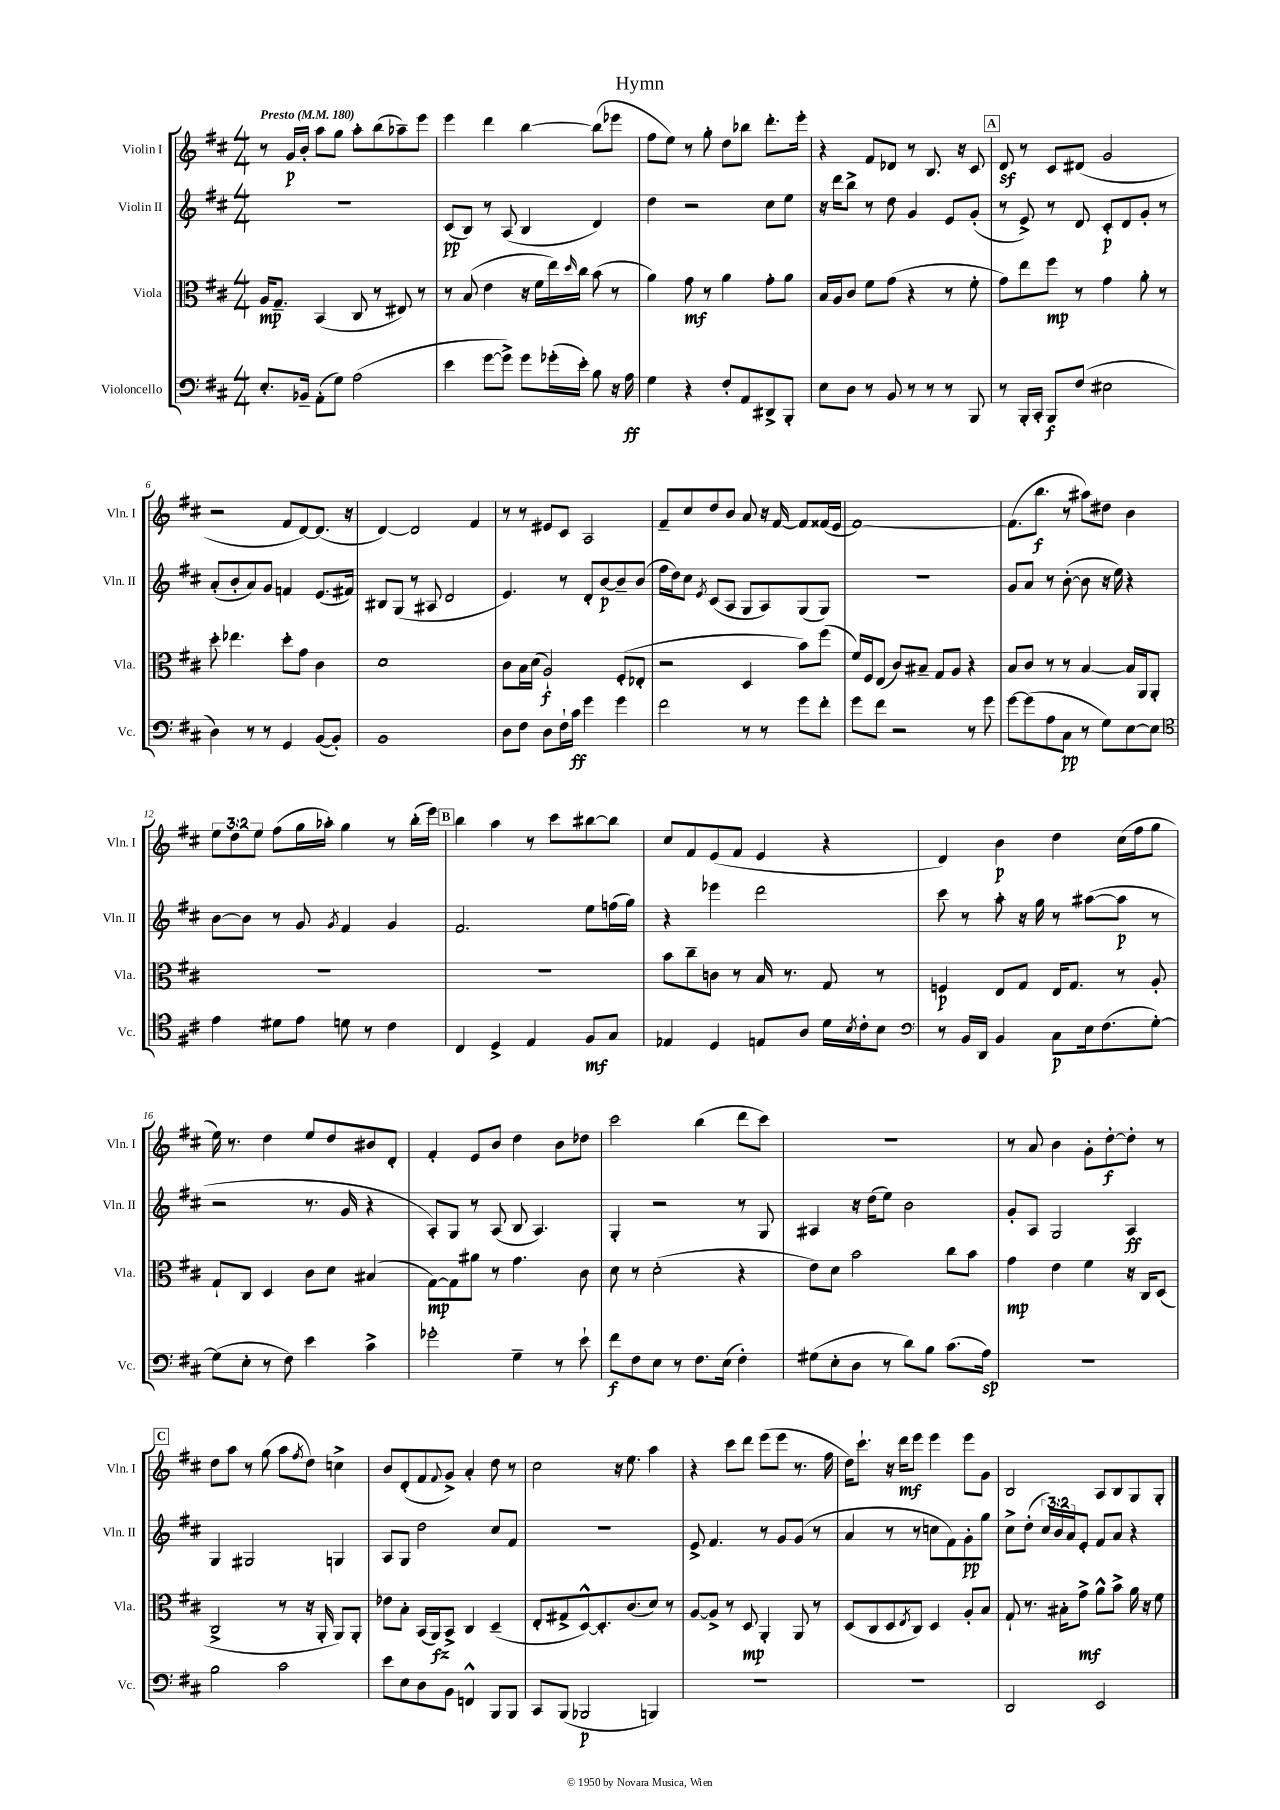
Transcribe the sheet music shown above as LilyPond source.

\header { title = "Hymn" }
<<
\new StaffGroup <<
\new Staff = "s0" \with { instrumentName = "Violin I" shortInstrumentName = "Vln. I" } {
    \clef treble \key d \major \numericTimeSignature \time 4/4 \override Staff.TupletNumber.text = #tuplet-number::calc-fraction-text \tempo "Presto" 4 = 180
    r8 g'16\p b'16-. a''8 g''8 a''8-. b''8( aes''8--) e'''8 |
    e'''4 d'''4 b''4~ b''8( ees'''8 |
    fis''8 e''8) r8 g''8-. d''8 bes''8 d'''8.-. e'''16-. |
    r4 fis'8 des'8 r8 b8. r16 cis'8 |
    \mark \markup { \box "A" } d'8\sf r8 cis'8 dis'8( g'2 |
    r2 fis'8 d'8~) d'8.( r16 |
    d'4~) d'2 fis'4 |
    r8 r8 eis'8 cis'8 a2 |
    fis'8-- cis''8 d''8 b'8 a'8 r16 fis'16~ fis'8 fisis'16( e'16 |
    fis'1~) |
    fis'8.( b''8.\f r8 ais''8) dis''8 b'4 |
    \tuplet 3/2 { e''8 d''8 e''8 } fis''8( g''16 aes''16-.) g''4 r8 b''16-.( e'''16) |
    \mark \markup { \box "B" } b''4 a''4 r8 cis'''8 bis''8~ bis''8 |
    cis''8 fis'8 e'8( fis'8 e'4 r4 |
    d'4) b'4\p d''4 cis''16( fis''16 g''8 |
    e''16) r8. d''4 e''8 d''8 bis'8 d'8-. |
    fis'4-. e'8 b'8 d''4 b'8 des''8 |
    cis'''2 b''4( d'''8 cis'''8) |
    R1 |
    r8 a'8 b'4 g'8-. d''8~-.\f d''8-. r8 |
    \mark \markup { \box "C" } d''8 a''8 r8 g''8( a''8 \acciaccatura { fis''8 } d''8) c''4-> |
    b'8 d'8-.( fis'8 \appoggiatura { fis'8 } g'8->) a'4-. d''8 r8 |
    cis''2 r16 e''8. a''4 |
    r4 cis'''8 d'''8 e'''8( e'''8 r8. fis''16 |
    d''16) cis'''8.-! r16 d'''16\mf e'''8 e'''4 e'''8 g'8 |
    b2 a8 b8 g8 g8-. \bar "|." |
}
\new Staff = "s1" \with { instrumentName = "Violin II" shortInstrumentName = "Vln. II" } {
    \clef treble \key d \major \numericTimeSignature \time 4/4 \override Staff.TupletNumber.text = #tuplet-number::calc-fraction-text
    R1 |
    cis'8\pp( b8) r8 a8( b4 d'4) |
    d''4 r2 cis''8 e''8 |
    r16 d'''16 b''8-> r8 d''8 g'4 e'8 g'8-.( |
    \mark \markup { \box "A" } r8 e'8->) r8 d'8 cis'8-.\p d'8 g'8-. r8 |
    a'8-.( b'8-. a'8) g'8 f'4 e'8.( fis'16) |
    bis8 g8( r8 ais8 d'2 |
    e'4.) r8 d'8-. b'8~\p b'8-- b'8( |
    fis''16 d''16) cis''8 \acciaccatura { e'8 } cis'8( a8 g8 a8) g8( g8) |
    R1 |
    g'8 a'8 r8 b'8~-.( b'8 r16 e''16) r4 |
    b'8~ b'8 r8 g'8 \acciaccatura { g'8 } fis'4 g'4 |
    \mark \markup { \box "B" } fis'2. e''8 f''16( g''16) |
    r4 ees'''4 d'''2 |
    cis'''8 r8 a''8-. r16 g''16 r8 ais''8~( ais''8\p r8 |
    r2 r8. g'16 r4 |
    a8-.) g8 r8 a8( b8 a4.) |
    g4-. r2 r8 g8 |
    ais4 r16 d''16( e''8) b'2 |
    g'8-. a8 g2 a4\ff |
    \mark \markup { \box "C" } g4 gis2 g4 |
    a8 g8 d''2 cis''8 fis'8 |
    R1 |
    e'8-> fis'4. r8 g'8 g'8( r8 |
    a'4 r8 r8 c''8 fis'8) g'8-.\pp g''8 |
    cis''8-> d''8-.( \tuplet 3/2 { cis''16) b'16 a'16 } e'8-. fis'8 a'8 r4 \bar "|." |
}
\new Staff = "s2" \with { instrumentName = "Viola" shortInstrumentName = "Vla." } {
    \clef alto \key d \major \numericTimeSignature \time 4/4
    a16\mp g8.-- b,4( cis8 r8 eis8) r8 |
    r8 b8( e'4 r16 fis'16 e''16) \grace { d''16 } cis''16 b'8( r8 |
    a'4) g'8\mf r8 a'4 g'8-. a'8 |
    b16 a16 cis'8 fis'8 g'8( r4 r8 fis'8-. |
    \mark \markup { \box "A" } g'8) e''8 fis''8\mp r8 g'4 a'8-. r8 |
    d''8-. ees''4. d''8-. g'8 cis'4 |
    d'1 |
    cis'8 b16 d'16( a2-!\f) fis8-.( ees8-. |
    r2 d4 b'8) fis''8( |
    fis'16) fis16 e8( cis'8) bis8-- g8 a8 r4 |
    b8 cis'8 r8 r8 b4~ b16 a,16 a,8-. |
    R1 |
    \mark \markup { \box "B" } R1 |
    b'8 cis''8-- c'8 r8 b16 r8. g8 r8 |
    f4\p e8 g8 e16 g8. r8 a8-. |
    g8-! cis8 d4 cis'8 d'8 bis4( |
    g8~\mp) g8 ais'8 r8 g'4. cis'8 |
    d'8 r8 d'2-.( r4 |
    e'8) d'8 b'2 cis''8 b'8 |
    g'4\mp e'4 fis'4 r16 cis16 d8( |
    \mark \markup { \box "C" } cis2-> r8 r16 a,16-. a,8) a,8-. |
    ees'8 b8-. b,16( a,16\fz) b,8-> cis4 d4--( |
    e8-. gis8-> d8~-^) d8.-. cis'8.( d'8) r8 |
    a8~ a8-> r8 d8\mp a,4-. a,8 r8 |
    d8( cis8 d8 \acciaccatura { e8 } cis8) d4 a8-. b8 |
    g8-! r8. bis16-. g'8->\mf a'8-^ b'8-> a'16 r16 fis'8 \bar "|." |
}
\new Staff = "s3" \with { instrumentName = "Violoncello" shortInstrumentName = "Vc." } {
    \clef bass \key d \major \numericTimeSignature \time 4/4
    e8.-. bes,16-- a,8-.( g8) a2( |
    e'4 g'8~ g'8->) g'8 ges'16-.( e'16-.) b8 r16 a16\ff |
    g4 r4 fis8-. a,8 dis,8-> b,,8-. |
    e8 d8 r8 b,8 r8 r8 r8 b,,8 |
    \mark \markup { \box "A" } r8 b,,16-. cis,16-. b,,8\f fis8( eis2 |
    d4) r8 r8 g,4 b,8~( b,8-.) |
    b,1 |
    d8 fis8 d8 fis16-! cis'16\ff g'4 g'4 |
    fis'2 r8 r8 g'8 fis'8-. |
    g'8 fis'8 r2 r8 g'8 |
    g'8~ g'8( a8 cis8\pp r8 g8) e8~ e8 |
    \clef tenor e'4 dis'8 e'8 d'8 r8 cis'4 |
    \mark \markup { \box "B" } cis4 d4-> e4 fis8\mf g8 |
    ees4 d4 e8 a8 d'16 \acciaccatura { b8 } cis'16-. b8 |
    \clef bass r8 b,16 d,16 b,4 cis8\p e16 fis8.( g8~-.) |
    g8( e8-. r8 fis8) e'4 cis'4-> |
    ges'2-. g4-- r8 e'8-! |
    fis'8\f fis8 e8 r8 fis8. e16( fis4-.) |
    gis8( e8-. d8 r8 d'8) b8 cis'8.( a16\sp) |
    R1 |
    \mark \markup { \box "C" } b2 cis'2 |
    e'8 e8 d8 b,8 f,4-^ b,,8 b,,8 |
    cis,8 b,,8( bes,,2\p b,,4) |
    R1 |
    R1 |
    d,2 e,2 \bar "|." |
}
>>
>>
